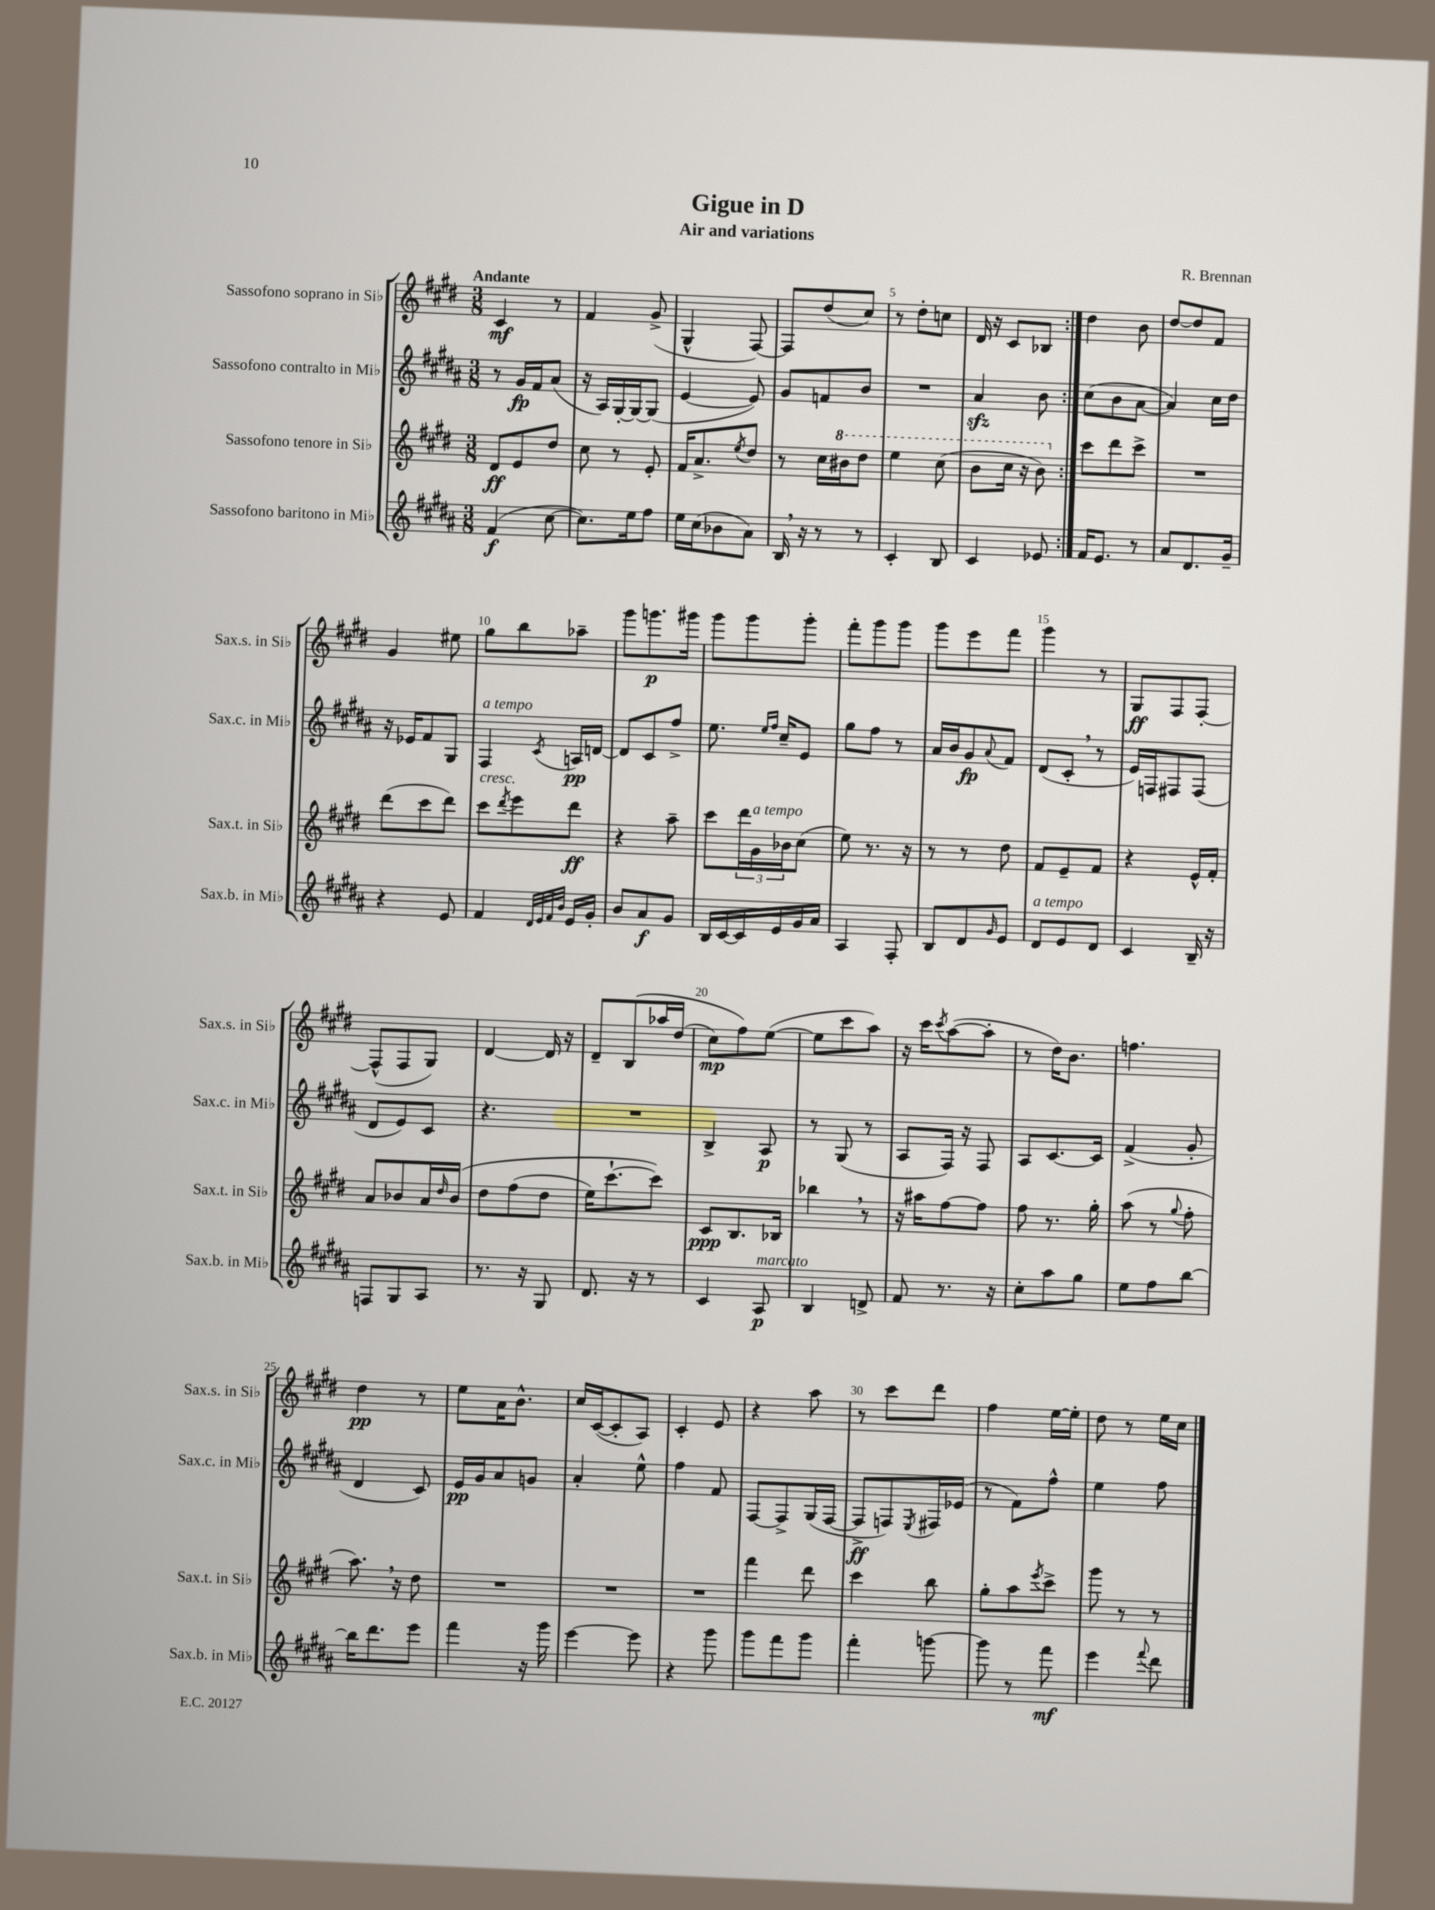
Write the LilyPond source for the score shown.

\header { title = "Gigue in D" composer = "R. Brennan" subtitle = "Air and variations" }
<<
\new StaffGroup <<
\new Staff = "s0" \with { instrumentName = "Sassofono soprano in Sib" shortInstrumentName = "Sax.s. in Sib" } {
    \clef treble \key e \major \numericTimeSignature \time 3/8 \tempo "Andante"
    \repeat volta 2 { cis'4\mf r8 |
    fis'4 gis'8->( |
    gis4-^ fis8~) |
    fis8 dis''8( cis''8) |
    r8 dis''8-. c''8 |
    dis'16 r16 cis'8 bes8 | }
    dis''4 b'8 |
    dis''8~ dis''8 fis'8 |
    gis'4 eis''8 |
    gis''8 b''8 aes''8-- |
    gis'''8 g'''8.\p gis'''16 |
    gis'''8 gis'''8 gis'''8-. |
    fis'''8-. gis'''8 gis'''8 |
    gis'''8 e'''8 fis'''8 |
    gis'''4 r8 |
    gis8\ff fis8 fis8~-. |
    fis8-^( fis8 gis8) |
    dis'4~ dis'16 r16 |
    dis'8-- b8\( aes''16 dis''16( |
    cis''8\mp) fis''8\) e''8~( |
    e''8 cis'''8 a''8) |
    r16 cis'''16 \acciaccatura { cis'''8 } a''8~( a''8-. |
    r8 dis''16) b'8. |
    f''4. |
    dis''4\pp r8 |
    e''8 a'16 b'8.-^ |
    cis''16 cis'16~( cis'8-. a8) |
    cis'4-. e'8 |
    r4 a''8 |
    r8 cis'''8 dis'''8 |
    fis''4 e''16~ e''16-. |
    dis''8 r8 e''16 cis''16 \bar "|." |
}
\new Staff = "s1" \with { instrumentName = "Sassofono contralto in Mib" shortInstrumentName = "Sax.c. in Mib" } {
    \clef treble \key b \major \numericTimeSignature \time 3/8
    \repeat volta 2 { r8 gis'16\fp fis'16 ais'8( |
    r16 ais16) gis16~-. gis16~ gis8( |
    e'4~ e'8) |
    gis'8 f'8 b'8 |
    R4. |
    ais'4\sfz b'8 | }
    cis''8( b'8 ais'8~ |
    ais'4) cis''16 dis''16 |
    r16 ees'16 fis'8 gis8 |
    fis4^\markup { \italic "a tempo" } \acciaccatura { cis'8 } a16\pp d'16~ |
    d'8 cis'8 fis''8-> |
    e''8. \grace { e''16 fis''16 } cis''16-- e'8 |
    gis''8 fis''8 r8 |
    ais'16 b'16 gis'8\fp \appoggiatura { ais'8 } fis'8 |
    dis'8( cis'8-. \breathe r8 |
    e'16) f16 fis8 fis8( |
    dis'8 e'8) cis'8 |
    r4. |
    R4. |
    b4-> ais8\p |
    r8 gis8( r8 |
    ais8 fis16) r16 fis8 |
    ais8 cis'8.~ cis'16 |
    fis'4->( gis'8-. |
    dis'4 cis'8) |
    e'16\pp gis'16 ais'8 g'8 |
    ais'4-. e''8-^ |
    fis''4 fis'8 |
    fis8~ fis8-> gis16( fis16~ |
    fis8->\ff f8) \acciaccatura { e8 } fis16 ees'16( |
    r8 fis'8) fis''8-^ |
    e''4 fis''8 \bar "|." |
}
\new Staff = "s2" \with { instrumentName = "Sassofono tenore in Sib" shortInstrumentName = "Sax.t. in Sib" } {
    \clef treble \key e \major \numericTimeSignature \time 3/8
    \repeat volta 2 { dis'8\ff e'8 dis''8 |
    cis''8 r8 e'8-. |
    fis'16 a'8.-> \acciaccatura { e''8 } dis''8 |
    r8 cis''16 \ottava #1 bis''16 dis'''8 |
    e'''4 cis'''8( |
    b''8 cis'''16 r16 b''8) \ottava #0 | }
    cis'''8 dis'''8 cis'''8-> |
    R4. |
    dis'''8( cis'''8 dis'''8) |
    cis'''8^\markup { \italic "cresc." } \acciaccatura { dis'''8 } e'''8 dis'''8\ff |
    r4 a''8-- |
    cis'''8 \tuplet 3/2 { dis'''16 gis'16^\markup { \italic "a tempo" } bes'16 } cis''8( |
    e''8) r8. r16 |
    r8 r8 dis''8 |
    fis'8 e'8-- fis'8 |
    r4 e'16-^ fis'16-. |
    a'8 bes'8 a'16 \grace { dis''16 } bes'16\( |
    dis''8 fis''8( dis''8 |
    e''16) cis'''8.~-! cis'''8\) |
    cis'8\ppp b8. bes16 |
    bes''4 \breathe r8 |
    r16 ais''16 fis''8~ fis''8 |
    fis''8 r8. gis''16-. |
    a''8( r8 \appoggiatura { gis''8 } fis''8-. |
    a''8.) \breathe r16 dis''8 |
    R4. |
    R4. |
    R4. |
    fis'''4 dis'''8 |
    cis'''4 b''8 |
    gis''8-. a''8 \acciaccatura { e'''8 } cis'''8-> |
    gis'''8 r8 r8 \bar "|." |
}
\new Staff = "s3" \with { instrumentName = "Sassofono baritono in Mib" shortInstrumentName = "Sax.b. in Mib" } {
    \clef treble \key b \major \numericTimeSignature \time 3/8
    \repeat volta 2 { fis'4\f( cis''8~ |
    cis''8.) e''16 fis''8 |
    e''16 cis''16( bes'8 ais'8) |
    b16 \breathe r16 r8 r8 |
    cis'4-. b8 |
    cis'4 ees'8 | }
    fis'16 e'8. r8 |
    ais'8 dis'8. gis'16-- |
    r4 e'8 |
    fis'4 \grace { dis'32 e'32 fis'32 b'32 } e'16 gis'16-. |
    b'8 ais'8\f gis'8 |
    b16 cis'16~ cis'16 e'16 gis'16 ais'16 |
    ais4 fis8-. |
    b8 dis'8 \grace { gis'16 } e'8 |
    dis'8^\markup { \italic "a tempo" } e'8 dis'8 |
    cis'4 b16-- r16 |
    f8 gis8 ais8 |
    r8. r16 gis8 |
    dis'8. r16 r8 |
    cis'4 ais8\p^\markup { \italic "marcato" } |
    b4 d'8-> |
    fis'8 r8. r16 |
    cis''8-. ais''8 gis''8 |
    e''8 fis''8 b''8~ |
    b''16 dis'''8. e'''8 |
    fis'''4 r16 gis'''16 |
    e'''4~ e'''8 |
    r4 gis'''8 |
    gis'''8 fis'''8 gis'''8 |
    fis'''4-. g'''8~ |
    g'''8 r8 fis'''8\mf |
    e'''4 \appoggiatura { fis'''8 } dis'''8 \bar "|." |
}
>>
>>
\layout { \context { \Score \override BarNumber.break-visibility = ##(#f #t #t) barNumberVisibility = #(every-nth-bar-number-visible 5) } }
